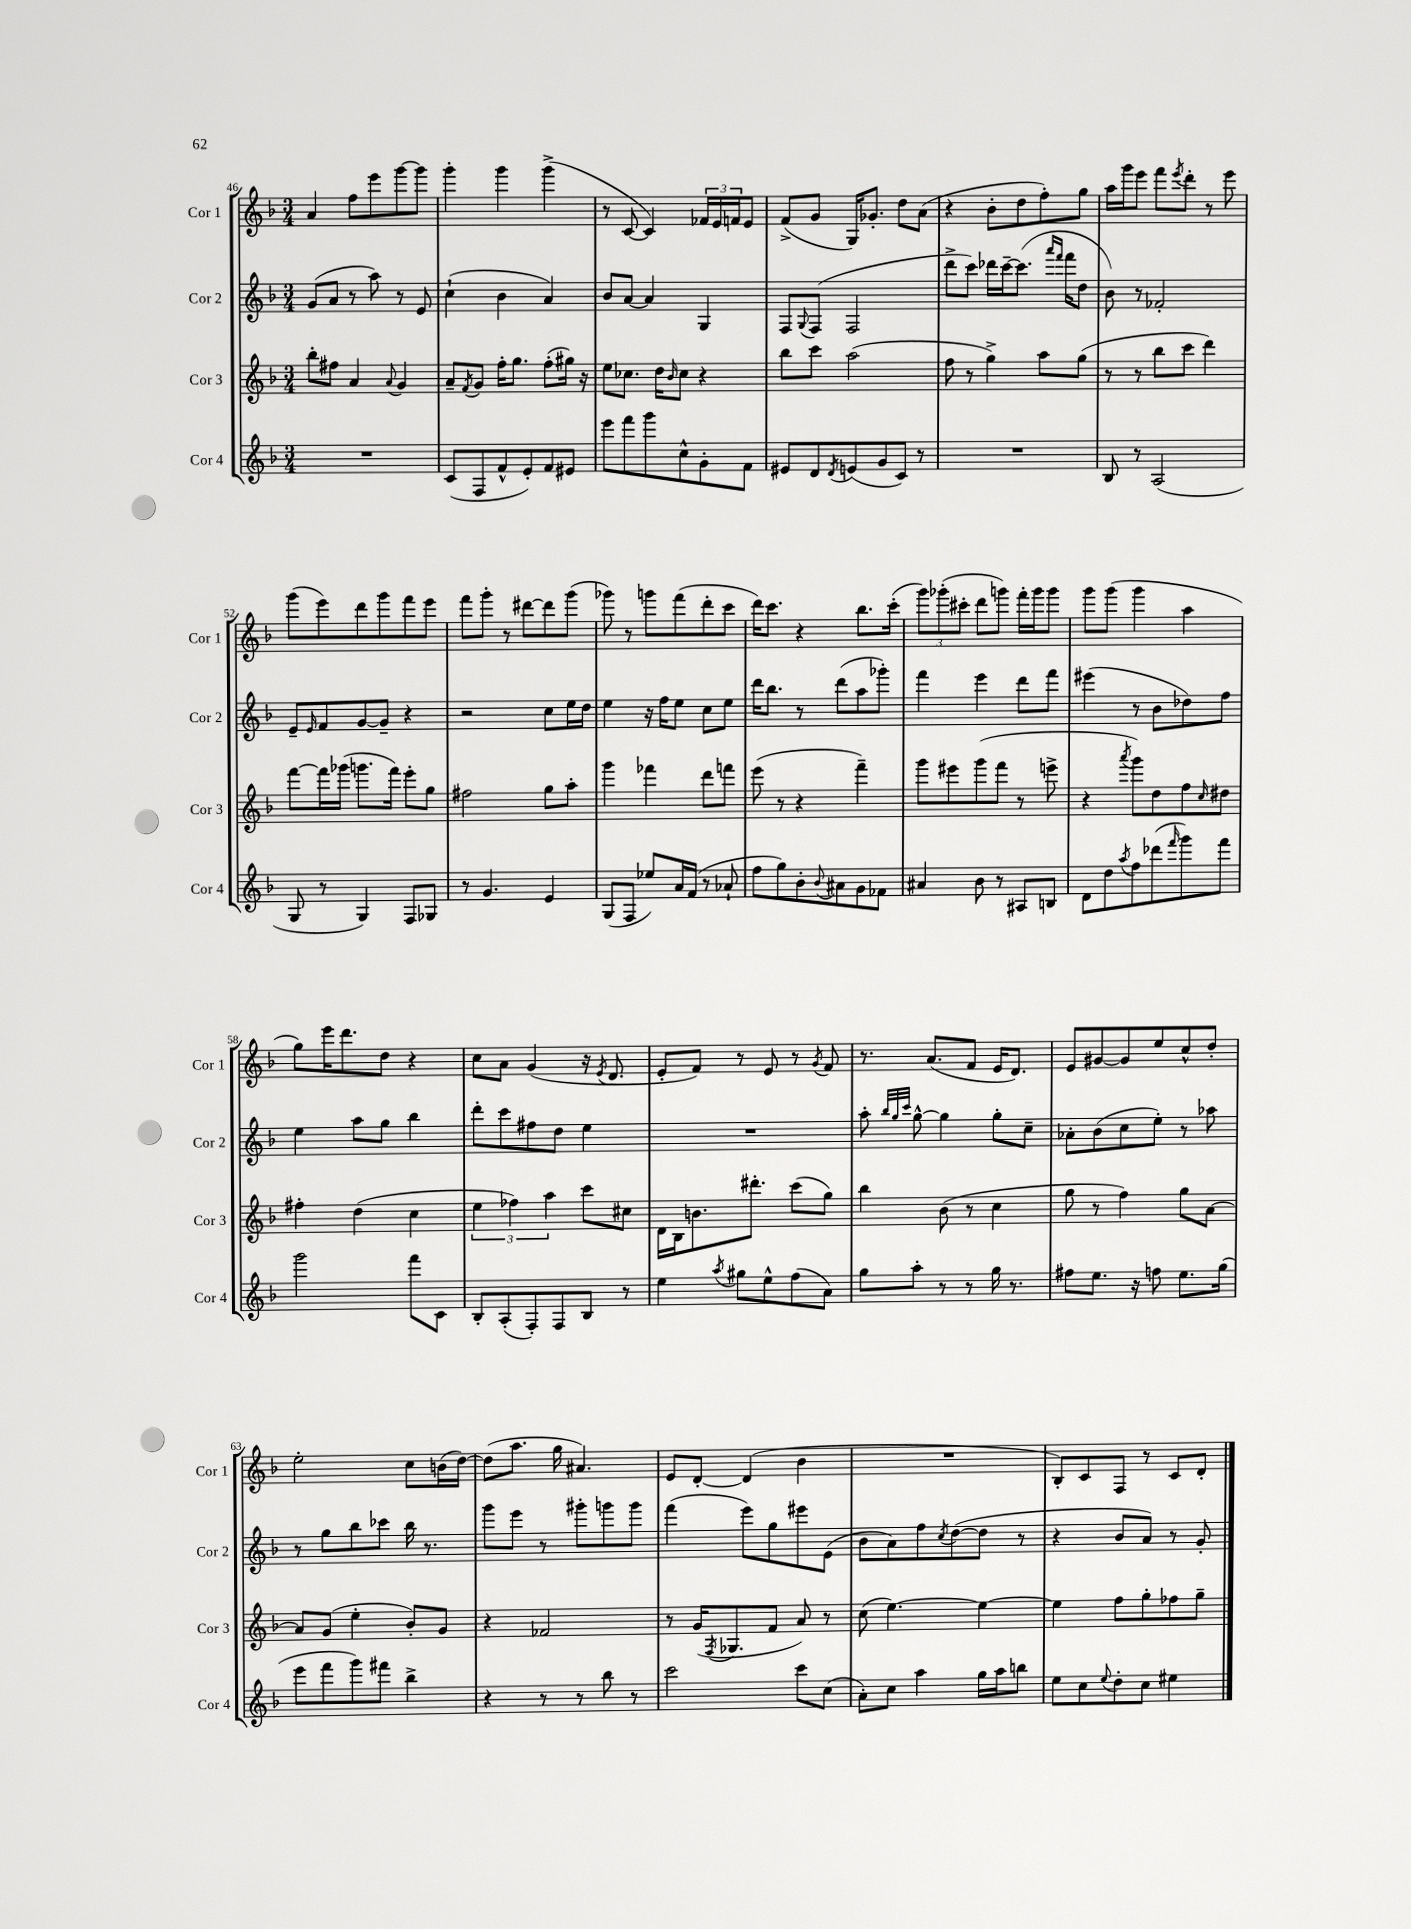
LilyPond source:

<<
\new StaffGroup <<
\new Staff = "s0" \with { instrumentName = "Cor 1" shortInstrumentName = "Cor 1" } {
    \clef treble \key f \major \numericTimeSignature \time 3/4
    a'4 f''8 e'''8 g'''8~ g'''8 |
    g'''4-. g'''4 g'''4->( |
    r8 c'8~ c'4) \tuplet 3/2 { fes'16 e'16 f'16 } e'8 |
    f'8->( g'8 g16) ges'8.-. d''8 a'8( |
    r4 bes'8-. d''8 f''8-.) g''8 |
    a''16 g'''16 e'''8 f'''8 \acciaccatura { e'''8 } d'''8-. r8 e'''8 |
    g'''8( e'''8) d'''8 g'''8 f'''8 e'''8 |
    f'''8 g'''8-. r8 dis'''8~ dis'''8 g'''8( |
    ges'''8) r8 g'''8 f'''8( d'''8-. c'''8 |
    d'''16) c'''8. r4 bes''8. c'''16-.( |
    \tuplet 3/2 { g'''8) ges'''8-.( cis'''8-. } d'''8 g'''8) f'''16-. g'''16 g'''8 |
    g'''8 g'''8( g'''4 a''4 |
    g''8) e'''16 d'''8. d''8 r4 |
    c''8 a'8 g'4( r16 \acciaccatura { e'8 } d'8. |
    e'8-. f'8) r8 e'8 r8 \acciaccatura { g'8 } f'8 |
    r8. a'8.( f'8 e'16 d'8.) |
    e'8 gis'8~ gis'8 e''8 c''8-^ d''8-. |
    e''2-. c''8 b'16( d''16~) |
    d''8( a''8. g''16 ais'4.) |
    e'8 d'8~-. d'4( bes'4 |
    R2. |
    bes8-.) c'8 f8 r8 c'8 d'8-. \bar "|." |
}
\new Staff = "s1" \with { instrumentName = "Cor 2" shortInstrumentName = "Cor 2" } {
    \clef treble \key f \major \numericTimeSignature \time 3/4
    g'8( a'8 r8 a''8) r8 e'8 |
    c''4-!( bes'4 a'4) |
    bes'8 a'8~ a'4 g4 |
    f8 \appoggiatura { g8 } f8( f2 |
    d'''8-> c'''8) des'''16 c'''16~-- c'''8.( \grace { a'''16 f'''16 } f'''16 d''8 |
    bes'8) r8 fes'2-. |
    e'8-- \grace { e'16 } f'8 g'8~ g'8-- r4 |
    r2 c''8 e''16 d''16 |
    e''4 r16 f''16 e''8 c''8 e''8 |
    d'''16 bes''8. r8 d'''8( a''8 ges'''8-.) |
    f'''4 e'''4 d'''8 f'''8 |
    eis'''4( r8 bes'8 des''8) f''8 |
    e''4 a''8 g''8 bes''4 |
    d'''8-. c'''8 fis''8 d''8 e''4 |
    R2. |
    a''8-. \grace { bes''32 g''32 c'''32 } g''8~-^ g''4 g''8-. c''8-- |
    aes'8-. bes'8( c''8 e''8-.) r8 aes''8 |
    r8 g''8 bes''8 ces'''8 bes''16 r8. |
    g'''8 e'''8 r8 gis'''8-. g'''8 g'''8 |
    f'''4( e'''8) g''8 eis'''8 e'8( |
    bes'8 a'8) f''8 \acciaccatura { c''8 } d''8~( d''8 r8 |
    r4 bes'8 a'8) r8 g'8-. \bar "|." |
}
\new Staff = "s2" \with { instrumentName = "Cor 3" shortInstrumentName = "Cor 3" } {
    \clef treble \key f \major \numericTimeSignature \time 3/4
    bes''8-. fis''8 a'4 \appoggiatura { a'8 } g'4 |
    a'8-- \acciaccatura { f'8 } g'8 f''16-. g''8. f''8-.( gis''16) r16 |
    e''8 ces''8. d''16 \grace { bes'16 } ces''8 r4 |
    bes''8 c'''8 a''2( |
    f''8 r8 g''4->) a''8 g''8( |
    r8 r8 bes''8 c'''8 d'''4) |
    f'''8~ f'''16 ges'''16( g'''8. f'''16) e'''8-. g''8 |
    fis''2 g''8 a''8-. |
    g'''4 fes'''4 d'''8 f'''8 |
    e'''8( r8 r4 f'''4--) |
    g'''8 eis'''8 g'''8( f'''8 r8 e'''8-> |
    r4 \acciaccatura { a'''8 } g'''8) d''8 f''8 \grace { c''16 } dis''8 |
    fis''4-. d''4( c''4 |
    \tuplet 3/2 { e''4 fes''4) a''4 } c'''8 cis''8 |
    d'16 bes16 b'8. dis'''8.-. c'''8( g''8) |
    bes''4 bes'8( r8 c''4 |
    g''8 r8 f''4) g''8 a'8~ |
    a'8 g'8( e''4-. bes'8-.) g'8 |
    r4 fes'2 |
    r8 g'16( \acciaccatura { f8 } ges8. f'8 a'8) r8 |
    c''8( e''4.~) e''4~ |
    e''4 f''8 g''8-. fes''8 g''8-- \bar "|." |
}
\new Staff = "s3" \with { instrumentName = "Cor 4" shortInstrumentName = "Cor 4" } {
    \clef treble \key f \major \numericTimeSignature \time 3/4
    R2. |
    c'8( f8 f'8-^ e'8-.) f'8 eis'8 |
    e'''8 f'''8 g'''8 c''8-^ g'8-. f'8 |
    eis'8 d'8 \acciaccatura { d'8 } e'8( g'8 c'8) r8 |
    R2. |
    bes8 r8 a2( |
    g8 r8 g4) f8 ges8 |
    r8 g'4. e'4 |
    g8( f8 ees''8) a'16 f'16( r8 aes'8-! |
    f''8 g''8) bes'8-. \appoggiatura { bes'8 } ais'8 g'8 fes'8 |
    ais'4 bes'8 r8 ais8 b8 |
    d'8 d''8 \acciaccatura { a''8 } f''8 des'''8( \grace { f'''16 } g'''8) f'''8 |
    g'''2 f'''8 c'8 |
    bes8-. a8-.( f8-.) f8 bes8 r8 |
    e''4 \acciaccatura { a''8 } gis''8 e''8-^ f''8( a'8) |
    g''8 a''8-. r8 r8 g''16 r8. |
    fis''8 e''8. r16 f''8 e''8. g''16( |
    e'''8 f'''8 g'''8) fis'''8 bes''4-> |
    r4 r8 r8 bes''8 r8 |
    c'''2 c'''8 c''8( |
    a'8-.) c''8 a''4 g''16 a''16 b''8 |
    e''8 c''8 \appoggiatura { e''8 } d''8-. c''8 eis''4 \bar "|." |
}
>>
>>
\layout { \context { \Score currentBarNumber = #46 } }
